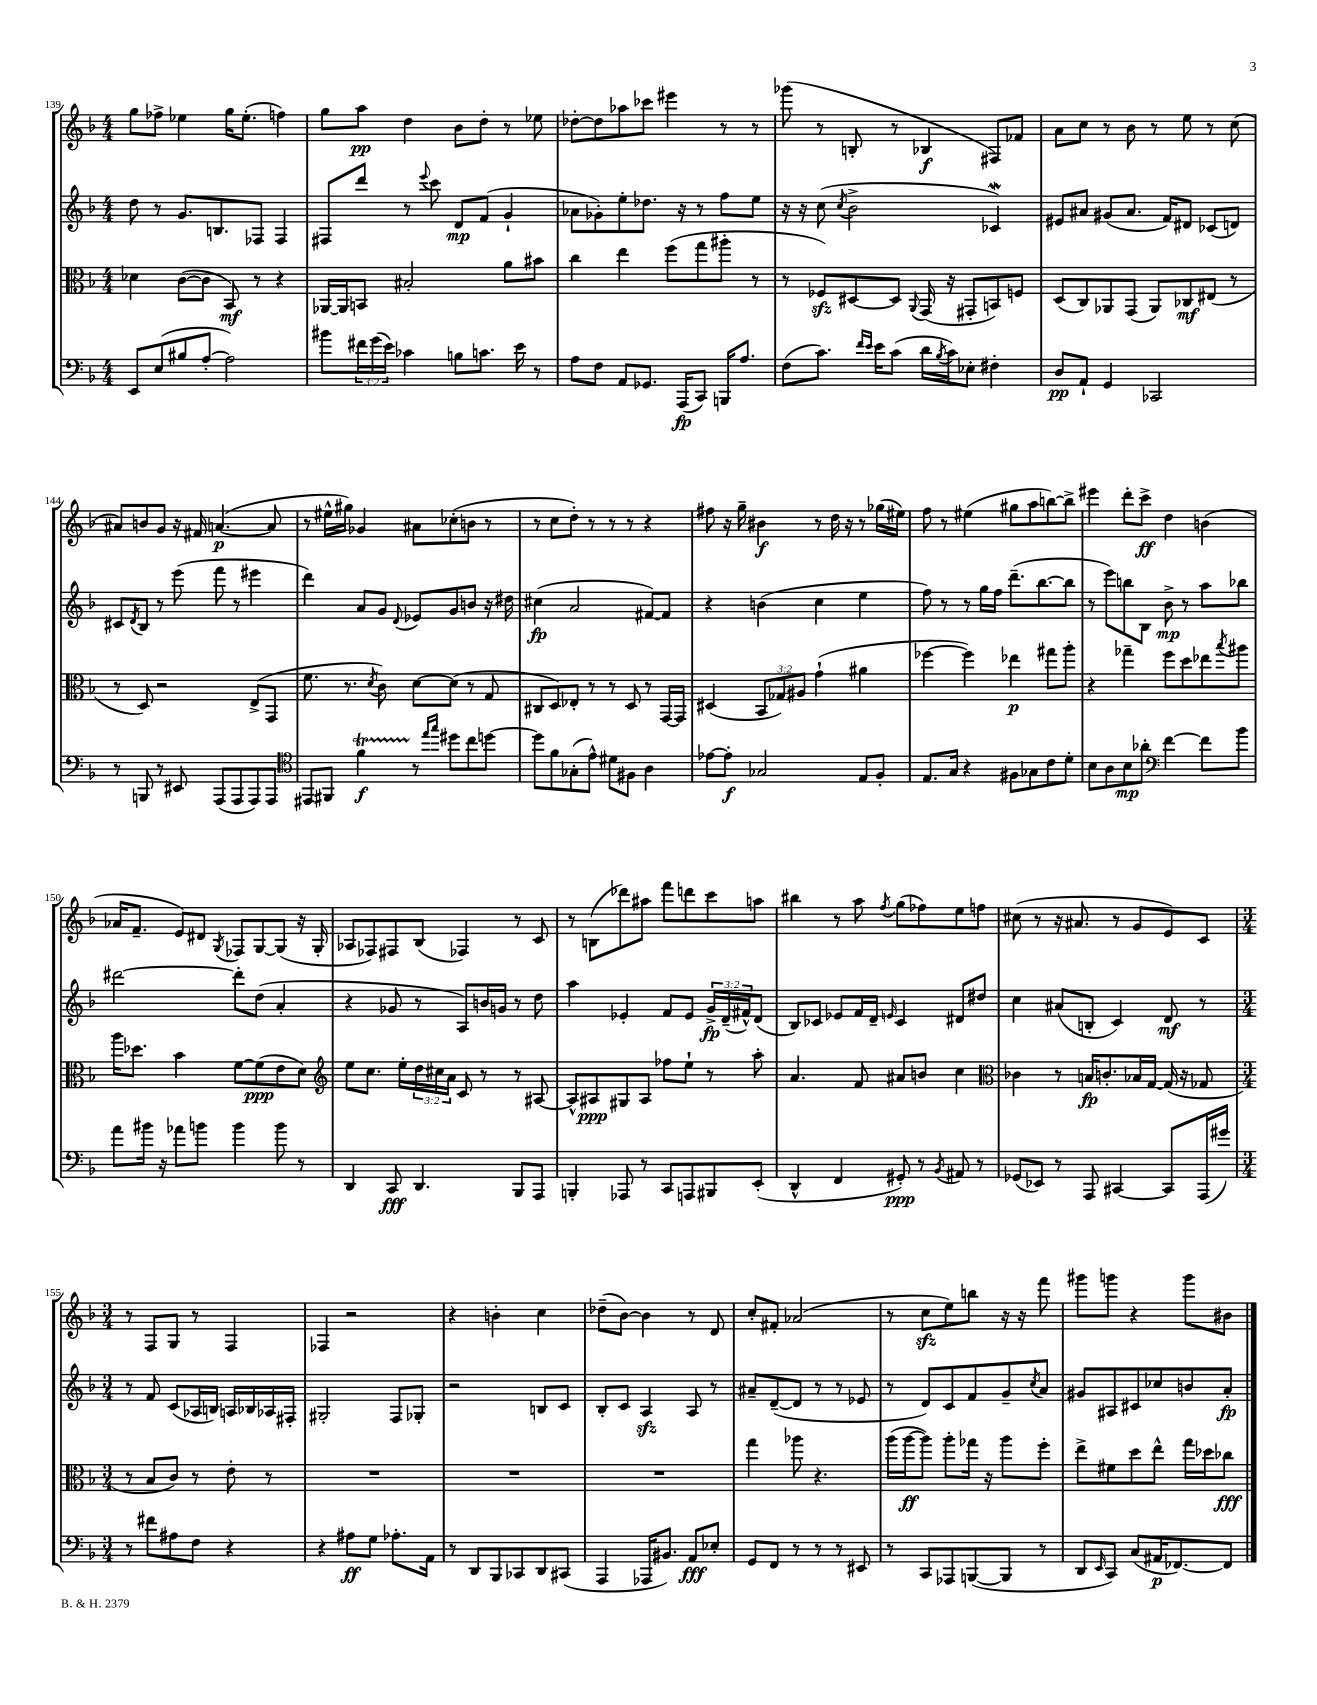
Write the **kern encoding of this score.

**kern	**kern	**kern	**kern
*staff4	*staff3	*staff2	*staff1
*clefF4	*clefC3	*clefG2	*clefG2
*k[b-]	*k[b-]	*k[b-]	*k[b-]
*M4/4	*M4/4	*M4/4	*M4/4
8EE/L	4d-\	8dd\	8gg\L
(8E/	.	8r	8ff-^\J
8B#/	([8c\L	8.g/L	4ee-\
[8A'/J	8c\]J	.	.
.	.	8.B/	.
2A\])	8BB-/)	.	16gg\LK
.	.	.	(8.ee-'\J
.	8r	8F-/J	.
.	4r	4F-/	4ff\)
=	=	=	=
8b#\L	[16AA-/LL	8F#/L	8gg\L
.	16AA-/]J	.	.
24f#\L	8BB/J	8ddd/J	8aa\J
(24g\	.	.	.
24e\JJ)	.	.	.
4c-\	2B#'/	8r	4dd\
.	.	8qqeee/	.
.	.	8ccc\	.
8B\L	.	8d/L	8b-\L
8.c\J	.	(8f/J	8dd'\J
.	8a\L	4g`/	8r
16e\	.	.	.
8r	8b#\J	.	8ee-\
=	=	=	=
8A\L	4cc\	8a-\L	[8dd-'\L
8F\J	.	8g-'\)	8dd-\]
8AA/L	4ee\	8ee'\	8aa-\
8.GG-/J	.	8.dd-\J	8ccc-\J
.	(8ff\L	.	4eee#\
(16AAA/LK	.	16r	.
8CC/J)	8gg\	8r	.
16BBB/LK	8aa#'\J	8ff\L	8r
8.A/J	.	.	.
.	8r	8ee\J	8r
=	=	=	=
(8F\L	8r	16r	(8ggg-\
.	.	16r	.
8.c\J)	8F-/L)	(8cc\	8r
.	.	8qcc/	.
.	[8D#/	2b-^\	8B'/
16qqf/LL	.	.	.
16qqe/JJ	.	.	.
16e\LK	.	.	.
(8c\J	8D#/]J	.	8r
.	8qqAA/	.	.
16d\LL	(16GG/	.	4B-/
8qB-/	.	.	.
16c\J)	16r	.	.
8E-'\J	8GG#'/L	.	.
4F#'\	8BB/)	4c-/)	8F#/L)
.	8F/J	.	8f-/J
=	=	=	=
8D/L	(8D/L	8e#/L	8a\L
8AA`/J	8C/)	8a#/J	8cc\J
4GG/	8AA-/	(8g#/L	8r
.	(8GG/J	8.a#/J	8b-\
2CC-/	8AA-/L)	.	8r
.	.	16f/LK)	.
.	8C-/	8d#/J	8ee\
.	(8E#/J	(8c-/L	8r
.	8r	8d/J)	(8cc\
=	=	=	=
8r	8r	8c#/L	8a#/L)
.	.	8qd/	.
8BBB/	8D/)	8B-/J	8b/
8r	2r	8r	8g/J
8EE#/	.	(8eee\	16r
.	.	.	16f#/
(8AAA/L	.	8fff\	([4.a/
8AAA/	.	8r	.
8AAA/)	(8E^/L	4eee#\	.
8AAA/J	8GG/J	.	8a/]
=	=	=	=
*clefC4	*	*	*
8EE#/L	8.f\	4ddd\)	8r
8FF#/J	.	.	16ee#^^\LL
.	8.r	.	16gg#\JJ)
4f\	.	8a/L	4g-/
.	8qd/	.	.
.	8c\)	8g/J	.
.	.	8qqd/	.
8r	[8d\L	8e-/L	8a#\L
16qqee/LL	.	.	.
16qqgg/JJ	.	.	.
8dd#\L	(8d\]J	8g/	(8cc-'\
8cc\	8r	8b/J	8b\J
[8dd\J	8G/	16r	8r
.	.	16dd#\	.
=	=	=	=
8dd\]L	8C#/L	(4cc#\	8r
8f\	8D/)	.	8cc\L
(8G-'\	8E-'/J	2a/	8dd'\J)
8e^^\J)	8r	.	8r
8d#\L	8r	.	8r
8F#\J	8D/	.	8r
4A\	8r	[8f#/L)	4r
.	[16GG/LL	8f#/]J	.
.	16GG/]JJ	.	.
=	=	=	=
[8e-\L	(4D#/	4r	8ff#\
8e-'\]J	.	.	16r
.	.	.	16gg~\
2G-/	12BB-/L	(4b\	4b#\
.	12G-/)	.	.
.	12A#/J	.	.
.	(4g`\	4cc\	8r
.	.	.	16dd\
.	.	.	16r
8E/L	4a#\	4ee\	8r
8F'/J	.	.	(16gg-\LL
.	.	.	16ee#\JJ)
=	=	=	=
8.E/L	[4ff-\	8ff\)	8ff\
.	.	8r	8r
16G/Jk	.	.	.
4r	4ff-\])	8r	(4ee#\
.	.	16gg\LL	.
.	.	16ff\JJ	.
8F#\L	4ee-\	(8.ddd~\L	8gg#\L
8G-\	.	.	8aa\
.	.	[8.bb-\	.
8c\	8gg#\L	.	[8bb\)
8d'\J	8aa'\J	8bb-\]J	8bb^\]J
=	=	=	=
8B-\L	4r	8r	4eee#\
8A\	.	8eee\L)	.
8B-\	4gg-~\	8bb\	8ddd'\L
8a-'\J	.	8B-\J	8ccc^\J
*clefF4	*	*	*
[4f\	8ff\L	8b-^\	4dd\
.	8dd\	8r	.
8f\]L	8ee-\	8aa\L	(4b\
.	8qbb-/	.	.
8b-\J	8aa#\J	8bb-\J	.
=	=	=	=
8a\L	16aa\LK	[2ddd#\	16a-/LK
.	8.dd-\J	.	8.f~/J
16b#\Jk	.	.	.
16r	.	.	.
8a-\L	4b-\	.	8e/L)
8b\J	.	.	8d#/J
.	.	.	8qG/
4b\	[8f\L	8ddd#'\]L	8F-/L
.	(8f\]	(8dd\J	[8G/
8b\	8e\	4a'/	(8G/]J
8r	8d\J)	.	16r
.	.	.	16G'/
=	=	=	=
*	*clefG2	*	*
4DD/	8ee\L	4r	8A-/L
.	8.cc\J	.	8F-/)
8CC/	.	8g-/	8F#/
.	16ee'\LL	.	.
4.DD/	24dd\	8r	(8B-/J
.	24cc#\	.	.
.	24a\JJ	.	.
.	8c/	8A/L)	4F-/)
.	8r	16b/L	.
.	.	16g/JJ	.
8BBB-/L	8r	8r	8r
8AAA/J	[8A#/	8dd\	8c/
=	=	=	=
4BBB'/	8A#^^/]L	4aa\	8r
.	8A#/	.	(8B\L
8AAA-/	8G#/	4e-'/	8ddd-\)
8r	8A#/J	.	8aa#\J
8CC/L	8ff-\L	8f/L	8fff\L
8AAA/	8ee`\J	8e-/J	8ddd\
8BBB#/	8r	24g^/LL	8ccc\
.	.	(24d~/	.
.	.	24f#^^/J)	.
(8EE'/J	8aa'\	(8d/J	8aa\J
=	=	=	=
4DD^^/	4.a/	8B-/L)	4bb#\
.	.	8c-/J	.
4FF/	.	8e-/L	8r
.	8f/	16f/L	8aa\
.	.	16d~/JJ	.
.	.	16qqe/	8qff/
8GG#'/)	8a#/L	4c-/	(8gg\L
8r	8b/J	.	8ff-\)
8qBB-/	.	.	.
8AA#/	4cc\	8d#/L	8ee\
8r	.	8dd#/J	8ff\J
=	=	=	=
*	*clefC3	*	*
(8GG-/L	4c-\	4cc\	(8cc#\
8EE-/J)	.	.	8r
8r	8r	(8a#/L	16r
.	.	.	8.a#/
8AAA/	16B/LK	8B'/J	.
.	8.c'/	.	.
[4CC#/	.	4c/)	8r
.	16B-/L	.	8g/L
.	[16G/JJ	.	.
8CC#/]L	(16G/]	8d/	8e/)
.	16r	.	.
(16AAA/L	8G-/	8r	8c/J
16g#/JJ)	.	.	.
=	=	=	=
*M3/4	*M3/4	*M3/4	*M3/4
8r	8r	8r	8r
8f#\L	8B-/L	8f/	8F/L
8A#\	8c/J)	(8c/L	8G/J
8F\J	8r	16A-/L	8r
.	.	16B/JJ)	.
4r	8e'\	16A/LL	4F/
.	.	16B-/	.
.	8r	16A-/	.
.	.	16F#'/JJ	.
=	=	=	=
4r	2.r	2G#'/	4F-/
8A#\L	.	.	2r
8G\J	.	.	.
8.A-'\L	.	8F/L	.
.	.	8G-'/J	.
16AA\Jk	.	.	.
=	=	=	=
8r	2.r	2r	4r
8DD/L	.	.	.
8BBB-/	.	.	4b'\
8CC-/	.	.	.
8DD/	.	8B/L	4cc\
(8CC#/J	.	8c/J	.
=	=	=	=
4AAA/	2.r	8B-'/L	(8dd-~\L
.	.	8c/J	[8b-\J)
16AAA-/LK	.	4A/	4b-\]
8.BB#/J)	.	.	.
8AA/L	.	8A/	8r
8E-'/J	.	8r	8d/
=	=	=	=
8GG/L	4gg\	8a#~/L	8cc'/L
8FF/J	.	([8d~/	8f#'/J
8r	8aa-\	8d/]J	(2a-/
8r	4.r	8r	.
8r	.	8r	.
8EE#/	.	8e-/	.
=	=	=	=
8r	(16aa\LL	8r	8r
.	[16aa\J	.	.
8CC/L	8aa\]J)	8d/L)	8cc\L
8AAA-/	8aa'\L	8c/	8ee\)
([8BBB/	16gg-\Jk	8f/	8bb\J
.	16r	.	.
8BBB/]J	8aa\L	8g~/	16r
.	.	.	16r
.	.	8qcc/	.
8r	8ff'\J	8a/J	8fff\
=	=	=	=
8DD/L	8ee^\L	8g#/L	8ggg#\L
16qqEE/	.	.	.
8CC/J)	8f#\	8A#/	8ggg\J
(8C/L	8dd\	8c#/	4r
16AA#/K	8ee^^\J	8cc-/	.
[8.FF-/)	.	.	.
.	16gg\LL	8b/	8ggg\L
.	16dd-\J	.	.
8FF-/]J	8cc-\J	8a'/J	8b#\J
==	==	==	==
*-	*-	*-	*-
